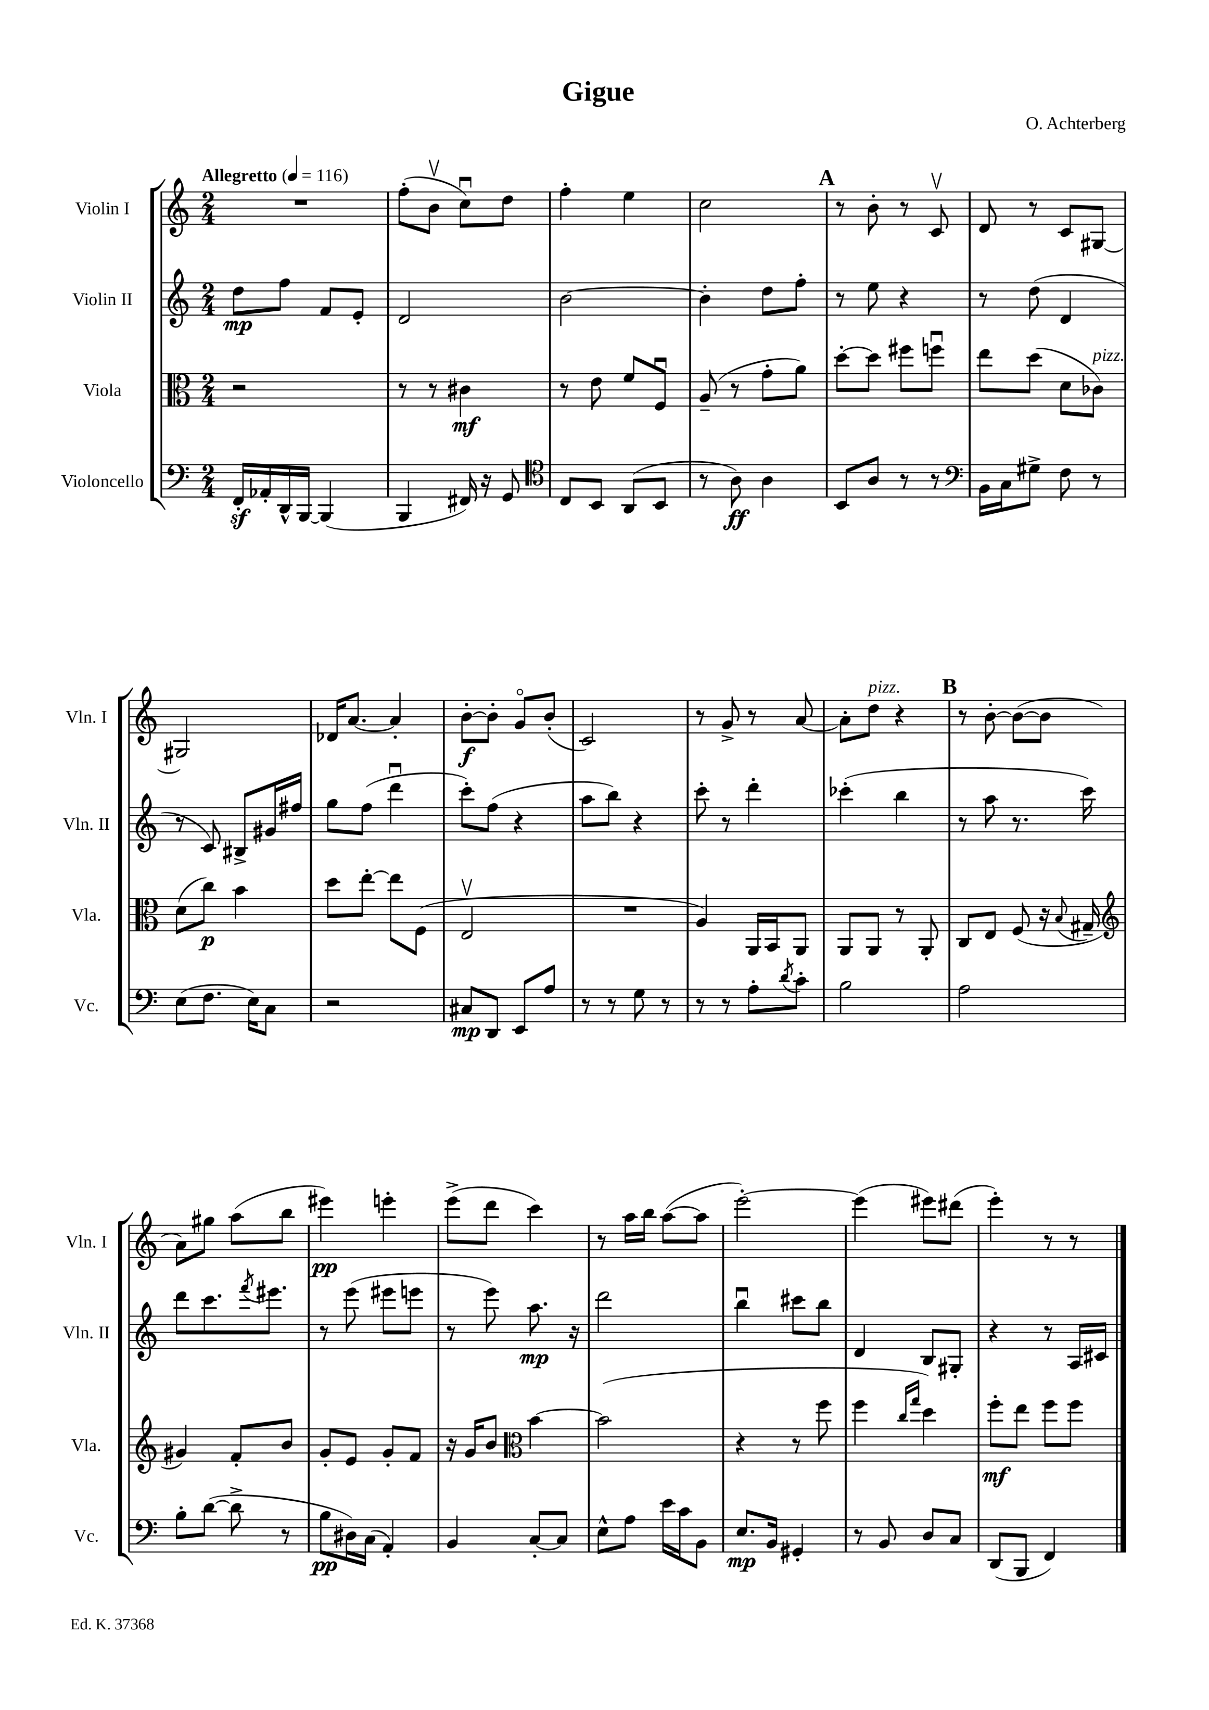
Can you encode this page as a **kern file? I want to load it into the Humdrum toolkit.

**kern	**dynam	**kern	**dynam	**kern	**dynam	**kern	**dynam
*part4	*part4	*part3	*part3	*part2	*part2	*part1	*part1
*staff4	*staff4	*staff3	*staff3	*staff2	*staff2	*staff1	*staff1
*I"Violoncello	*	*I"Viola	*	*I"Violin II	*	*I"Violin I	*
*I'Vc.	*	*I'Vla.	*	*I'Vln. II	*	*I'Vln. I	*
*clefF4	*	*clefC3	*	*clefG2	*	*clefG2	*
*k[]	*	*k[]	*	*k[]	*	*k[]	*
*M2/4	*	*M2/4	*	*M2/4	*	*M2/4	*
*MM116	*	*MM116	*	*MM116	*	*MM116	*
=1	=1	=1	=1	=1	=1	=1	=1
!	!	!	!	!	!	!LO:TX:a:B:t=Allegretto	!
16FFz'/LL	.	2r	.	8dd\L	mp	2r	.
16AA-X'/	.	.	.	.	.	.	.
16DD^^/	.	.	.	8ff\J	.	.	.
[16BBB/JJ	.	.	.	.	.	.	.
(4BBB/]	.	.	.	8f/L	.	.	.
.	.	.	.	8e'/J	.	.	.
=2	=2	=2	=2	=2	=2	=2	=2
4BBB/	.	8r	.	2d/	.	(8ff'\L	.
.	.	8r	.	.	.	8bv\J	.
16FF#X/)	.	4c#X\	mf	.	.	8ccu\L)	.
16r	.	.	.	.	.	.	.
8GG/	.	.	.	.	.	8dd\J	.
=3	=3	=3	=3	=3	=3	=3	=3
*clefC4	*	*	*	*	*	*	*
8C/L	.	8r	.	[2b\	.	4ff'\	.
8BB/J	.	8e\	.	.	.	.	.
(8AA/L	.	8f/L	.	.	.	4ee\	.
8BB/J	.	8Fu/J	.	.	.	.	.
=4	=4	=4	=4	=4	=4	=4	=4
8r	.	(8A~/	.	4b'\]	.	2cc\	.
8A\)	ff	8r	.	.	.	.	.
4A\	.	8g'\L	.	8dd\L	.	.	.
.	.	8a\J)	.	8ff'\J	.	.	.
!!LO:REH:place=s1:t=A
=5	=5	=5	=5	=5	=5	=5	=5
8BB/L	.	[8dd'\L	.	8r	.	8r	.
8A/J	.	8dd\J]	.	8ee\	.	8b'\	.
8r	.	8ff#X\L	.	4r	.	8r	.
8r	.	8ffnu\J	.	.	.	8cv/	.
=6	=6	=6	=6	=6	=6	=6	=6
*clefF4	*	*	*	*	*	*	*
16BB\LL	.	8ee\L	.	8r	.	8d/	.
16C\J	.	.	.	.	.	.	.
8G#X^\J	.	(8dd\J	.	(8dd\	.	8r	.
8F\	.	8d\L	.	4d/	.	8c/L	.
!	!	!LO:TX:a:i:t=pizz.	!	!	!	!	!
8r	.	8c-X\J)	.	.	.	[8G#X/J	.
!!LO:LB:g=z
=7	=7	=7	=7	=7	=7	=7	=7
(8E\L	.	(8d\L	.	8r	.	2G#X/]	.
8.F\J	.	8cc\J)	p	8c/)	.	.	.
.	.	4b\	.	8B#X^/L	.	.	.
16E\KL)	.	.	.	.	.	.	.
8C\J	.	.	.	16g#X/L	.	.	.
.	.	.	.	16ff#X/JJ	.	.	.
=8	=8	=8	=8	=8	=8	=8	=8
2r	.	8dd\L	.	8gg\L	.	16d-X/KL	.
.	.	.	.	.	.	[8.a/J	.
.	.	[8ee'\J	.	(8ff\J	.	.	.
.	.	8ee\L]	.	4dddu\	.	4a'/]	.
.	.	(8F\J	.	.	.	.	.
=9	=9	=9	=9	=9	=9	=9	=9
8C#X/L	mp	2Ev/	.	8ccc'\L)	.	[8b'\L	f
8DD/J	.	.	.	(8ff\J	.	8b'\J]	.
8EE/L	.	.	.	4r	.	8g/L	.
8A/J	.	.	.	.	.	(8b'/J	.
=10	=10	=10	=10	=10	=10	=10	=10
8r	.	2r	.	8aa\L	.	2c/)	.
8r	.	.	.	8bb\J)	.	.	.
8G\	.	.	.	4r	.	.	.
8r	.	.	.	.	.	.	.
=11	=11	=11	=11	=11	=11	=11	=11
8r	.	4A/)	.	8ccc'\	.	8r	.
8r	.	.	.	8r	.	8g^/	.
8A'\L	.	16AA/LL	.	4ddd'\	.	8r	.
.	.	16BB/J	.	.	.	.	.
8qd/	.	.	.	.	.	.	.
8c'\J	.	8AA/J	.	.	.	[8a/	.
=12	=12	=12	=12	=12	=12	=12	=12
2B\	.	8AA/L	.	(4ccc-X'\	.	8a'\L]	.
!	!	!	!	!	!	!LO:TX:a:i:t=pizz.	!
.	.	8AA/J	.	.	.	8dd\J	.
.	.	8r	.	4bb\	.	4r	.
.	.	8AA'/	.	.	.	.	.
!!LO:REH:place=s1:t=B
=13	=13	=13	=13	=13	=13	=13	=13
2A\	.	8C/L	.	8r	.	8r	.
.	.	8E/J	.	8aa\	.	[8b'\	.
.	.	(8F/	.	8.r	.	(8b\L_	.
.	.	16r	.	.	.	8b\J]	.
.	.	8qqB/	.	.	.	.	.
.	.	16G#X~/	.	16ccc\)	.	.	.
!!LO:LB:g=z
=14	=14	=14	=14	=14	=14	=14	=14
*	*	*clefG2	*	*	*	*	*
8B'\L	.	4g#X/)	.	8ddd\L	.	8a\L)	.
([8d\J	.	.	.	8.ccc\	.	8gg#X\J	.
8d^\]	.	8f'/L	.	.	.	(8aa\L	.
.	.	.	.	8qfff/	.	.	.
.	.	.	.	8.eee#X\J	.	.	.
8r	.	8b/J	.	.	.	8bb\J	.
=15	=15	=15	=15	=15	=15	=15	=15
8B\L	pp	8g'/L	.	8r	.	4eee#X\)	pp
16D#X\L)	.	8e/J	.	(8eee\	.	.	.
(16C\JJ	.	.	.	.	.	.	.
4AA'/)	.	8g'/L	.	8eee#X\L	.	4eeen'\	.
.	.	8f/J	.	8eeen\J	.	.	.
=16	=16	=16	=16	=16	=16	=16	=16
4BB/	.	16r	.	8r	.	(8eee^\L	.
.	.	16g/KL	.	.	.	.	.
.	.	8b/J	.	8eee\)	.	8ddd\J	.
*	*	*clefC3	*	*	*	*	*
[8C'/L	.	[4b\	.	8.aa\	mp	4ccc\)	.
8C/J]	.	.	.	.	.	.	.
.	.	.	.	16r	.	.	.
=17	=17	=17	=17	=17	=17	=17	=17
8E^^\L	.	(2b\]	.	2ddd\	.	8r	.
8A\J	.	.	.	.	.	16aa\LL	.
.	.	.	.	.	.	16bb\JJ	.
16e\LL	.	.	.	.	.	([8aa\L	.
16c\J	.	.	.	.	.	.	.
8BB\J	.	.	.	.	.	8aa\J]	.
=18	=18	=18	=18	=18	=18	=18	=18
8.E/L	mp	4r	.	4bbu\	.	[2eee'\)	.
16BB/Jk	.	.	.	.	.	.	.
4GG#X'/	.	8r	.	8ccc#X\L	.	.	.
.	.	8ff\	.	8bb\J	.	.	.
=19	=19	=19	=19	=19	=19	=19	=19
8r	.	4ff\	.	4d/	.	(4eee\]	.
8BB/	.	.	.	.	.	.	.
.	.	16qqcc/LL	.	.	.	.	.
.	.	16qqgg/JJ	.	.	.	.	.
8D/L	.	4dd\)	.	8B/L	.	8eee#X\L)	.
8C/J	.	.	.	8G#X'/J	.	(8ddd#X\J	.
=20	=20	=20	=20	=20	=20	=20	=20
(8DD/L	.	8ff'\L	mf	4r	.	4eee'\)	.
8BBB/J	.	8ee\J	.	.	.	.	.
4FF/)	.	8ff\L	.	8r	.	8r	.
.	.	8ff\J	.	16A/LL	.	8r	.
.	.	.	.	16c#X/JJ	.	.	.
==	==	==	==	==	==	==	==
*-	*-	*-	*-	*-	*-	*-	*-
